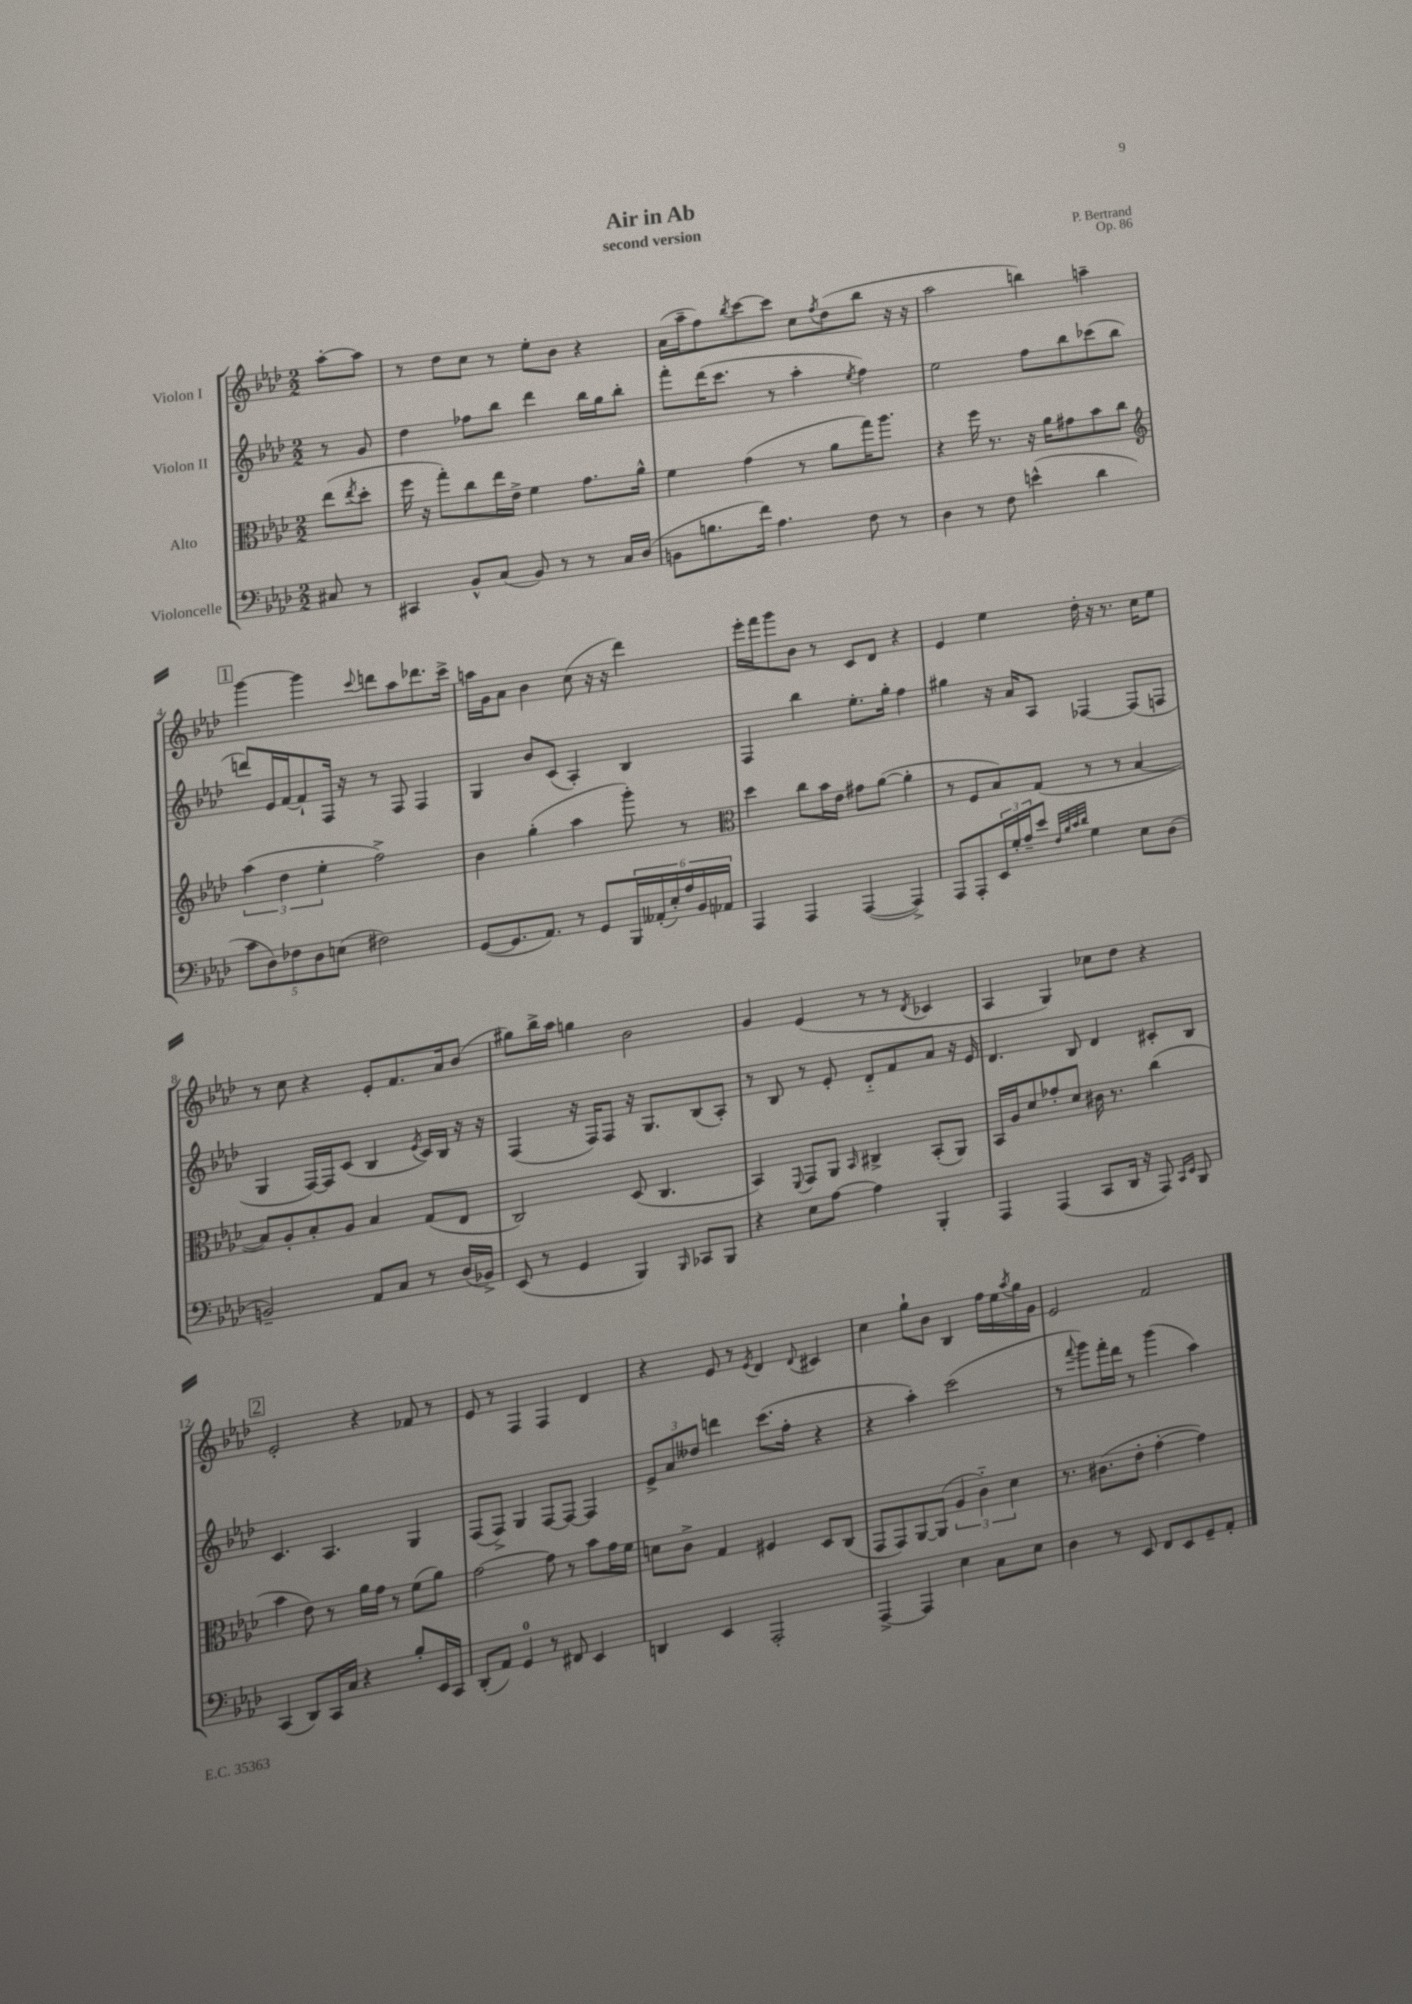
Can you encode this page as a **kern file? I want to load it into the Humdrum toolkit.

**kern	**kern	**kern	**kern
*staff4	*staff3	*staff2	*staff1
*clefF4	*clefC3	*clefG2	*clefG2
*k[b-e-a-d-]	*k[b-e-a-d-]	*k[b-e-a-d-]	*k[b-e-a-d-]
*M2/2	*M2/2	*M2/2	*M2/2
8C#	(8ee-	8r	[8aa-'
.	8qee-	.	.
8r	8dd-'	8g	8aa-]
=	=	=	=
4CC#	16ff	4dd-	8r
.	16r	.	.
.	8gg')	.	8dd-
8BB-^^	8cc	8ff-	8cc
(8C	16ee-	8bb-	8r
.	16e-^	.	.
8BB-)	4f	4ddd-	8ee-'
8r	.	.	8b-
8r	8.g	16bb-	4r
.	.	16gg	.
16C	.	8bb-'	.
(16D-	16a-^^	.	.
=	=	=	=
8BB	4f	8fff'	(16a-
.	.	.	16aa-~
8.B	.	(16ddd-	8ff)
.	.	8.ccc	.
.	.	.	8qbb-
.	(4g	.	[8ccc
16f)	.	.	.
4.A-	.	8r	8ccc]
.	8r	4aa-'	8cc
.	.	.	8qff
.	8a-	.	(8dd-
.	.	8qee-	.
8F	16gg)	4ff)	8bb-
.	8.aa-	.	.
8r	.	.	16r
.	.	.	16r
=	=	=	=
4D-	4r	2ee-	2aa-
8r	16ff	.	.
.	8.r	.	.
8F	.	.	.
(4e^^	16r	8ff	4bb)
.	16a-	.	.
.	8g#	8bb-	.
4d-	8b-	(8ccc-	4aa~
.	8cc	8bb-	.
=	=	=	=
*	*clefG2	*	*
10c	(6aa-	8ddd)	[4ggg
10D-)	.	.	.
.	.	16e-	.
.	6dd-	.	.
.	.	[16f	.
10F-	.	.	.
.	.	8f`]	4ggg]
10D-	.	.	.
.	6ee-'	.	.
.	.	16F	.
(10E	.	.	.
.	.	16r	.
.	.	.	8qqccc
2F#)	2ff^)	8r	8ddd
.	.	8F	8aa-
.	.	4F	8.ddd-
.	.	.	16ccc^
=	=	=	=
([8GG	4b-	4G	16aa
.	.	.	16g
8.GG]	.	.	8a-
.	(4gg'	8b-	4b-
8.AA-)	.	.	.
.	.	(8c	.
8r	4aa-	4A-')	(8cc
8GG	.	.	16r
.	.	.	16r
24BBB-	8ggg')	4B-	4ddd-)
(24AA--'	.	.	.
24E-')	.	.	.
24A-	8r	.	.
24BB-	.	.	.
24AA-	.	.	.
=	=	=	=
*	*clefC3	*	*
4AAA-	4dd-	4F	16eee-'
.	.	.	16fff
.	.	.	8ggg
4AAA-	8cc	4bb-	8b-
.	16b-	.	8r
.	16e-	.	.
([4AAA-	8g#	8.ee-'	8c
.	([8a-	.	8d-
.	.	16gg'	.
4AAA-^])	4a-']	4ff	4r
=	=	=	=
8AAA-	8r	4gg#	4e-
8AAA-'	8F	.	.
24EE-	8B-)	16r	4ee-
24G'	.	.	.
.	.	16a-	.
24A-~	.	.	.
8e-	(8G	8A-	.
32qqF	.	.	.
32qqB-	.	.	.
32qqc	.	.	.
32qqd-	.	.	.
4G	8r	[4F-	16dd-'
.	.	.	16r
.	8r	.	8.r
8E-	[4B-	(8F-]	.
.	.	.	16cc
(8D-	.	8F	8ee-
=	=	=	=
2BB~)	8B-])	4G	8r
.	8A-'	.	8cc
.	8B-'	[16F)	4r
.	.	16F]	.
.	8A-	(8c	.
8AA-	4B-	4B-	8e-'
8C	.	.	8.f
.	.	8qe-	.
8r	(8G	16c)	.
.	.	16B-	16a-
(16D-	8E-	16r	(8b-
16BB-^)	.	16r	.
=	=	=	=
(8EE-	2C)	(4F	8gg#)
8r	.	.	16bb-^
.	.	.	16aa-
4GG	.	16r	4gg
.	.	16F)	.
.	.	8F	.
4BBB-)	(8D-	16r	2b-
.	.	8.G	.
.	4.C	.	.
16qqBBB-	.	.	.
8CC-	.	(8B-	.
8BBB-	.	8A-')	.
=	=	=	=
4r	4BB-)	8r	4g
.	.	8B-	.
.	8qqFF	.	.
8E-	8GG	8r	(4e-
[8A-	8AA-	8e-'	.
.	16qqBB-	.	.
4A-]	4C#^	8d-'~	8r
.	.	8f	8r
.	.	.	8qd-
4BBB-'	(8BB-'	8a-	4c-
.	8AA-)	16r	.
.	.	16e-	.
=	=	=	=
4AAA-	16BB-	4.d-	4A-
.	16A-	.	.
.	8d-	.	.
(4AAA-	8g-'	.	4G)
.	8d-	8B-	.
8CC	16c#	4d-	8cc-
.	8.r	.	.
16DD-	.	.	8dd-
16r	.	.	.
8AAA-)	(4cc	8c#'	4r
16qqCC	.	.	.
16qqEE-	.	.	.
8BBB-	.	8B-	.
=	=	=	=
(4CC	4b-	4.c	2e-'
8DD-)	8e-)	.	.
16CC	8r	4.A-	.
16C	.	.	.
4r	16a-	.	4r
.	16g	.	.
.	8r	.	.
8B-'	(8f	4G	8f-
16EE-	8a-)	.	8r
16CC	.	.	.
=	=	=	=
(8DD-'	[2g	(8F	8e-
8AA-)	.	8F^)	8r
4GG	.	4G	4F
8r	8g]	[8F	4F
8FF#	8r	8F_	.
4EE-	8b-	4F]	4d-
.	16g	.	.
.	16f	.	.
=	=	=	=
4DD	8d	12e-^	4r
.	.	12a-	.
.	8c^	.	.
.	.	12dd--	.
4EE-	4G	4ddd	8e-
.	.	.	8r
.	.	.	8qe-
2AAA-'	4F#	(8.ccc	4d-
.	.	16ff'	.
.	.	.	8qqd-
.	8D-	4r	4c#
.	(8C	.	.
=	=	=	=
[4AAA-^	8GG	4r	4cc
.	8GG)	.	.
4AAA-]	[8AA-	4aa-')	8gg`
.	(8AA-]	.	8b-
4E-	6A-	(2ccc	4B-
.	6c'~)	.	.
8C	.	.	16ff
.	.	.	16ee-
.	6d-	.	.
.	.	.	8qaa-
8E-	.	.	16gg
.	.	.	16g
=	=	=	=
4D-	8.r	8r	2e-
.	.	8qqfff	.
.	.	8ggg)	.
.	(8.c#	.	.
8r	.	16fff'	.
.	.	16ddd-	.
8EE-	8e-'	8r	.
8FF	[4g'	(4ggg	2f
8EE-	.	.	.
8GG~	4g])	4aa-)	.
8AA-'	.	.	.
==	==	==	==
*-	*-	*-	*-
